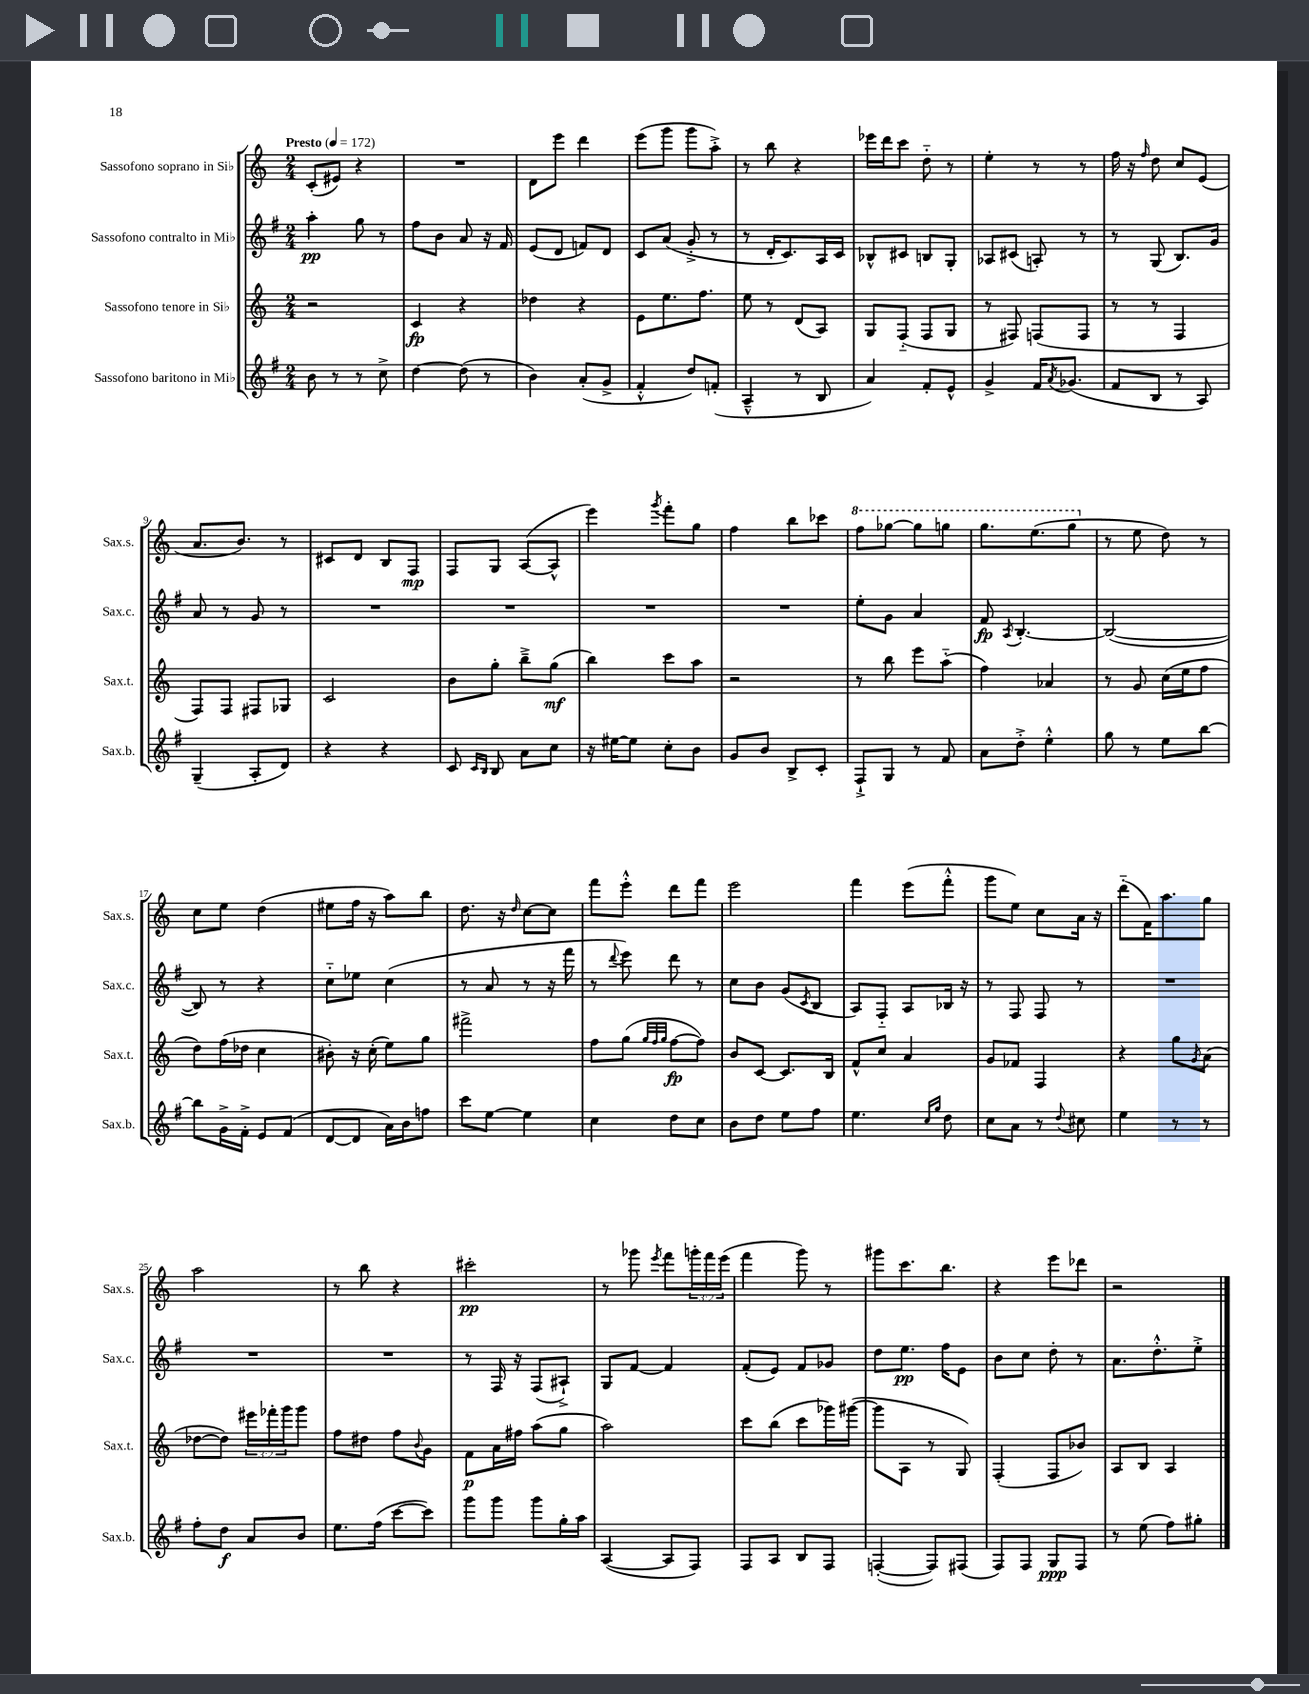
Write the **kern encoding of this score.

**kern	**kern	**kern	**kern
*staff4	*staff3	*staff2	*staff1
*clefG2	*clefG2	*clefG2	*clefG2
*k[f#]	*k[]	*k[f#]	*k[]
*M2/4	*M2/4	*M2/4	*M2/4
*MM172	*MM172	*MM172	*MM172
8b	2r	4aa'	(8c'
8r	.	.	8e#)
8r	.	8gg	4r
8cc^	.	8r	.
=	=	=	=
[4dd	4c	8ff#	2r
.	.	8b	.
(8dd]	4r	8a	.
8r	.	16r	.
.	.	16f#	.
=	=	=	=
4b)	4dd-	(8e	8d
.	.	8d	8eee
(8a'	4r	8f)	4ddd
8g^	.	8d	.
=	=	=	=
4f#'^^	8e	8c	(8eee
.	8.ee	(8a	8ggg
8dd)	.	8g'^	8ggg
.	8.ff	.	.
(8f'	.	8r	8aa'^)
=	=	=	=
4A~^^	8ee	8r	8r
.	8r	16d'	8bb
.	.	8.c)	.
8r	(8d	.	4r
8B	8A)	16A	.
.	.	16c	.
=	=	=	=
4a)	8G	8B-^^	16eee-
.	.	.	16ddd
.	(8F'~	8c#	8ccc
8f#'	8F	8B	8dd'~
8e^^	8G	8G'	8r
=	=	=	=
4g^	8r	8A-	4ee'
.	8F#)	(8c#	.
16f#	(8F	8A')	8r
8qa	.	.	.
(8.g-	.	.	.
.	8F	8r	8r
=	=	=	=
8f#	8r	8r	16ff
.	.	.	16r
.	.	.	16qqff
8B	8r	(8G	8dd
8r	4F	8.B)	8cc
8A)	.	.	(8e
.	.	16g	.
=	=	=	=
(4G~	8F)	8a	8.a
.	8F	8r	.
.	.	.	8.b)
8A'	8F#	8g	.
8d)	8G-	8r	8r
=	=	=	=
4r	2c	2r	8c#
.	.	.	8d
4r	.	.	8B
.	.	.	8F
=	=	=	=
8c	8b	2r	8F
16qqc	.	.	.
16qqB	.	.	.
8B	8gg'	.	8G
8a	8bb~^	.	([8A
8cc	(8gg	.	8A^^]
=	=	=	=
16r	4bb)	2r	4eee)
[16ee#	.	.	.
8ee#]	.	.	.
.	.	.	8qggg
8cc'	8ccc	.	8fff'
8b	8aa	.	8gg
=	=	=	=
8g	2r	2r	4ff
8b	.	.	.
8B^	.	.	8bb
8c'	.	.	8ccc-
=	=	=	=
8F#`^	8r	8ee'	8fff
8G	8bb	8g	[8ggg-
8r	8eee	4a	8ggg-]
8f#	(8aa'~	.	8ggg
=	=	=	=
8a	4ff)	8f#	8.ggg
.	.	8qA	.
8dd'^	.	[4.B'	.
.	.	.	(8.eee
4ee'^^	4a-	.	.
.	.	.	8ggg
=	=	=	=
8gg	8r	(2B_	8r
8r	8g	.	8ee
8ee	(16cc	.	8dd)
.	16ee	.	.
[8bb	8ff	.	8r
=	=	=	=
8bb]	8dd)	8B])	8cc
16g^	(16ff	8r	8ee
16f#'^	16dd-	.	.
8e	4cc	4r	(4dd
(8f#	.	.	.
=	=	=	=
[8d	8b#')	8cc'~	8ee#
8d]	16r	8ee-	16ff
.	(16cc'	.	16r
16a)	8ee)	(4cc	8aa)
16b	.	.	.
8ff	8gg	.	8bb
=	=	=	=
8ccc	2fff#^	8r	8.dd
[8ee	.	8a	.
.	.	.	16r
.	.	.	16qqdd
4ee]	.	8r	[8cc
.	.	16r	8cc]
.	.	16fff#	.
=	=	=	=
4cc	8ff	8r	8fff
.	.	8qqddd	.
.	(8gg	8eee)	8eee'^^
.	32qqgg	.	.
.	32qqff	.	.
.	32qqgg	.	.
8dd	[8ff	8ddd	8ddd
8cc	8ff])	8r	8fff
=	=	=	=
8b	8b	8cc	2eee
8dd	[8c	8b	.
8ee	8.c]	(8g	.
.	.	8qc	.
8ff#	.	8B	.
.	16B	.	.
=	=	=	=
4.ee	8f^^	8A)	4fff
.	8cc	8F#'~	.
.	4a	8A	(8eee
16qqcc	.	.	.
16qqgg	.	.	.
8dd	.	16B-	8fff'^^
.	.	16r	.
=	=	=	=
8cc	8g	8r	8ggg
8a	8f-	8F#	8ee)
8r	4F	8F#	8cc
8qqdd	.	.	.
8cc#	.	8r	16a
.	.	.	16r
=	=	=	=
4ee	4r	2r	(8ddd'~
.	.	.	16f)
.	.	.	8.aa
8r	8gg	.	.
.	8qg	.	.
8r	(8a	.	8gg
=	=	=	=
8ff#'	[8dd-	2r	2aa
8dd	8dd-])	.	.
8a	24eee#	.	.
.	24fff-'	.	.
.	24ggg	.	.
8b	8ggg	.	.
=	=	=	=
8.ee	8ff	2r	8r
.	8dd#	.	8bb
(16ff#	.	.	.
[8ccc	8ff	.	4r
.	8qqb	.	.
8ccc])	8g	.	.
=	=	=	=
8ggg	8f	8r	2ccc#'
8ggg	16a	16F#	.
.	16ff#	16r	.
8ggg	(8aa	(8F#	.
16gg'	8gg	8A#`^)	.
16aa	.	.	.
=	=	=	=
([4A	2aa)	8G	8r
.	.	[8f#	8ggg-
.	.	.	8qeee
8A]	.	4f#]	8fff
8F#)	.	.	24ggg'
.	.	.	24fff
.	.	.	(24eee
=	=	=	=
8F#	8ccc	(8f#'	4fff
8A	(8bb	8e)	.
8B	8ccc	8f#	8ggg)
8F#	16ggg-)	8g-	8r
.	([16ggg#	.	.
=	=	=	=
([4F'	8ggg#]	8dd	8ggg#
.	8A	8.ee	8.ccc
8F])	8r	.	.
.	.	16ff#	8.bb
(8F#	8G)	8e	.
=	=	=	=
8F#)	(4F'	8b	4r
8F#	.	8cc	.
8G	8F	8dd'	8eee
8F#	8b-)	8r	8ddd-
=	=	=	=
8r	8A	8.a	2r
(8ee	8B	.	.
.	.	8.dd'^^	.
8ff#)	4A	.	.
8gg#'	.	8ee'^	.
==	==	==	==
*-	*-	*-	*-
